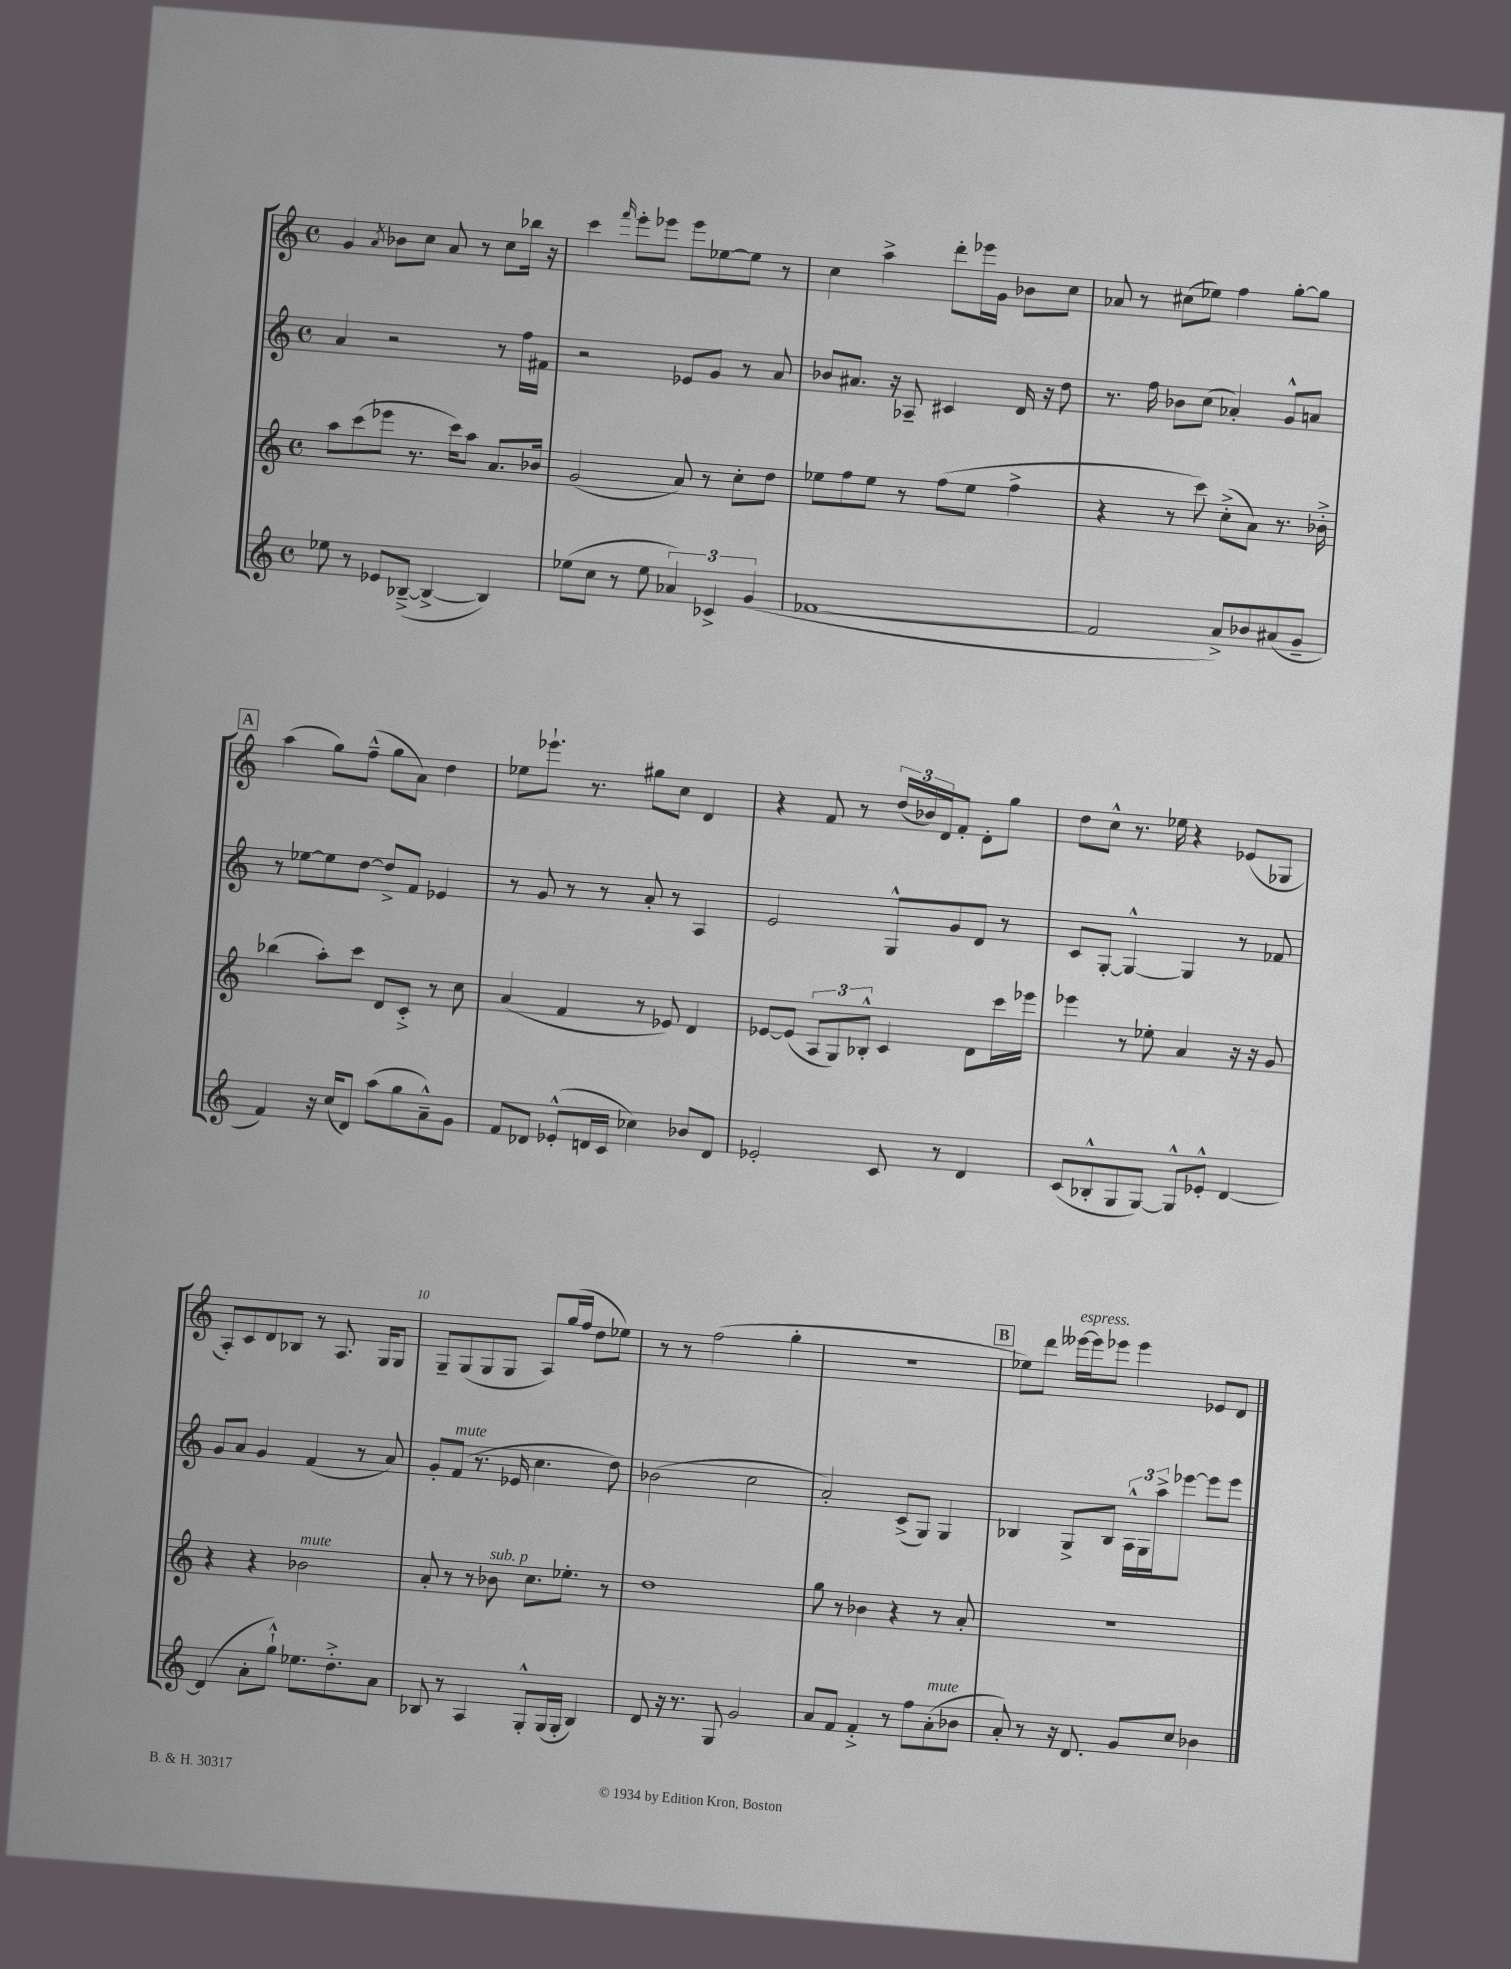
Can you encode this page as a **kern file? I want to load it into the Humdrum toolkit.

**kern	**kern	**kern	**kern
*part4	*part3	*part2	*part1
*staff4	*staff3	*staff2	*staff1
*clefG2	*clefG2	*clefG2	*clefG2
*k[]	*k[]	*k[]	*k[]
*M4/4	*M4/4	*M4/4	*M4/4
*met(c)	*met(c)	*met(c)	*met(c)
=1	=1	=1	=1
8ee-X\	8aa\L	4a/	4g/
8r	(8ccc\	.	.
.	.	.	8qa/
8e-X/L	8eee-X\J	2r	8b-X\L
([8B-X~^/J	8.r	.	8cc\J
4B-^/_	.	.	8a/
.	16ccc\KL)	.	.
.	8aa\J	.	8r
4B-/])	8.a/L	8r	8cc\L
.	.	16ff\LL	16bb-X\Jk
.	16b-X/Jk	16f#X\JJ	16r
=2	=2	=2	=2
(8ee-X\L	(2g/	2r	4ccc\
8cc\J	.	.	.
.	.	.	16qqfff/
8r	.	.	8eee'\L
8ee-\	.	.	8eee-X\J
6a-X/)	8a/)	8e-X/L	8eee-\L
.	8r	8g/J	[8ee-X\
6c-X^/	.	.	.
.	8cc'\L	8r	8ee-\J]
(6g/	.	.	.
.	8dd\J	8a/	8r
=3	=3	=3	=3
[1f-X	8ee-X\L	8b-X/L	4cc\
.	8ff\	8.a#X/J	.
.	8ee-\J	.	4aa^\
.	.	16r	.
.	8r	8A-X~/	.
.	(8ff\L	4c#X/	8ddd'\L
.	8ee-\J	.	16eee-X\L
.	.	.	16g\JJ
.	4ff^\	16d/	8b-X\L
.	.	16r	.
.	.	8dd\	8cc\J
=4	=4	=4	=4
2f-/]	4r	8.r	8a-X/
.	.	.	8r
.	.	16ff\	.
.	8r	8b-X\L	(8cc#X\L
.	8ccc\)	(8cc\J	8ee-X\J)
8a^/L)	(8cc'^\L	4a-X'/)	4ff\
8b-X/	8a\J)	.	.
(8a#X/	8.r	8g^^/L	[8gg'\L
8g~/J	.	8an/J	8gg\J]
.	16b-X'^\	.	.
!!LO:LB:g=z
!!LO:REH:place=s1:t=A
=5	=5	=5	=5
4f/)	(4bb-X\	8r	(4aa\
.	.	[8ee-X\L	.
16r	8aa'\L)	8ee-\]	8gg\L)
(16cc/KL	.	.	.
8d/J)	8ccc\J	[8dd\J	(8ff~^^\J
(8aa\L	8d/L	8dd^/L]	8gg\L
8gg\	8c'^/J	8f/J	8a\J)
8a~^^\)	8r	4e-X/	4dd\
8g\J	8cc\	.	.
=6	=6	=6	=6
8f/L	(4a/	8r	8ee-X\L
8d-X/J	.	8g/	8.eee-X`\J
(8e-X'^^/L	4f/	8r	.
.	.	.	8.r
16dn/L	.	8r	.
16c/JJ	.	.	.
4cc-X\)	8r	8a'/	8gg#X\L
.	8e-X/)	8r	8cc\J
8b-X/L	4d/	4A/	4d/
8d/J	.	.	.
=7	=7	=7	=7
2e-X'/	[8e-X/L	2e/	4r
.	(8e-/J]	.	.
.	12A/L	.	8f/
.	12G/)	.	.
.	.	.	8r
.	12B-X'^^/J	.	.
8c/	4c/	8G^^/L	(24dd/LL
.	.	.	24b-X/)
.	.	.	24d/J
8r	.	8g/	8f'/J
4d/	8d\L	8d/J	8d'\L
.	16ccc\L	8r	8gg\J
.	16eee-X\JJ	.	.
=8	=8	=8	=8
(8c/L	4eee-X\	8c/L	8dd\L
8B-X'^^/	.	[8G'/J	8cc^^\J
8G/	8r	4G^^/_	8.r
[8G/J)	8ee-X'\	.	.
.	.	.	16ee-X\
8G^^/L]	4a/	4G/]	4r
8e-X'^^/J	.	.	.
[4d/	16r	8r	(8e-X/L
.	16r	.	.
.	8g/	8f-X/	8G-X/J
!!LO:LB:g=z
=9	=9	=9	=9
(4d/]	4r	8g/L	8A'/L)
.	.	8a/J	8c/
8a'\L	4r	4g/	8d/
8gg`^^\J)	.	.	8B-X/J
!	!LO:TX:a:i:t=mute	!	!
8.ee-X\L	2b-X\	(4f/	8r
.	.	.	8.A/
8.dd'^\	.	.	.
.	.	8r	.
.	.	.	16G/KL
8a\J	.	8a/)	8G/J
=10	=10	=10	=10
8B-X/	8a'/	8g'/L	8G~/L
!	!	!LO:TX:a:i:t=mute	!
8r	8r	(8f/J	(8G/
4A/	8r	8.r	8G/
!	!LO:TX:a:i:t=sub. p	!	!
.	8b-X\	.	8G/J
.	.	16e-X/	.
8G'^^/L	8.cc\L	4.cc\	8A/L)
(16G/L	.	.	(16gg/L
16G'/JJ	8.ee-X'\J	.	16ff/JJ
4B-/)	.	.	8dd\L
.	8r	8dd\)	8ee-X\J)
=11	=11	=11	=11
8d/	1dd	(2b-X\	8r
16r	.	.	8r
8.r	.	.	.
.	.	.	(2ff\
8G/	.	.	.
2g/	.	2cc\	.
.	.	.	4gg'\
=12	=12	=12	=12
8a/L	8gg\	2a'/)	1r
8f/J	8r	.	.
4f'^/	4b-X\	.	.
8r	4r	(8c^/L	.
8ff\L	.	8G/J)	.
!LO:TX:a:i:t=mute	!	!	!
(8a'\	8r	4G/	.
8b-X\J	8a'/	.	.
!!LO:REH:place=s1:t=B
=13	=13	=13	=13
8a'/)	1r	4B-X/	8ee-X\L)
8r	.	.	8ddd\J
!	!	!	!LO:TX:a:i:t=espress.
16r	.	8G^/L	[16eee--X\LL
8.d/	.	.	16eee--\J]
.	.	8B-/J	8eee-X\J
8g/L	.	24A^^\LL	4eee-\
.	.	24G\	.
.	.	24aa^\J	.
8cc/J	.	[8eee-X\J	.
4b-X\	.	8eee-\L]	8e-X/L
.	.	8eee-\J	8d/J
==	==	==	==
*-	*-	*-	*-
